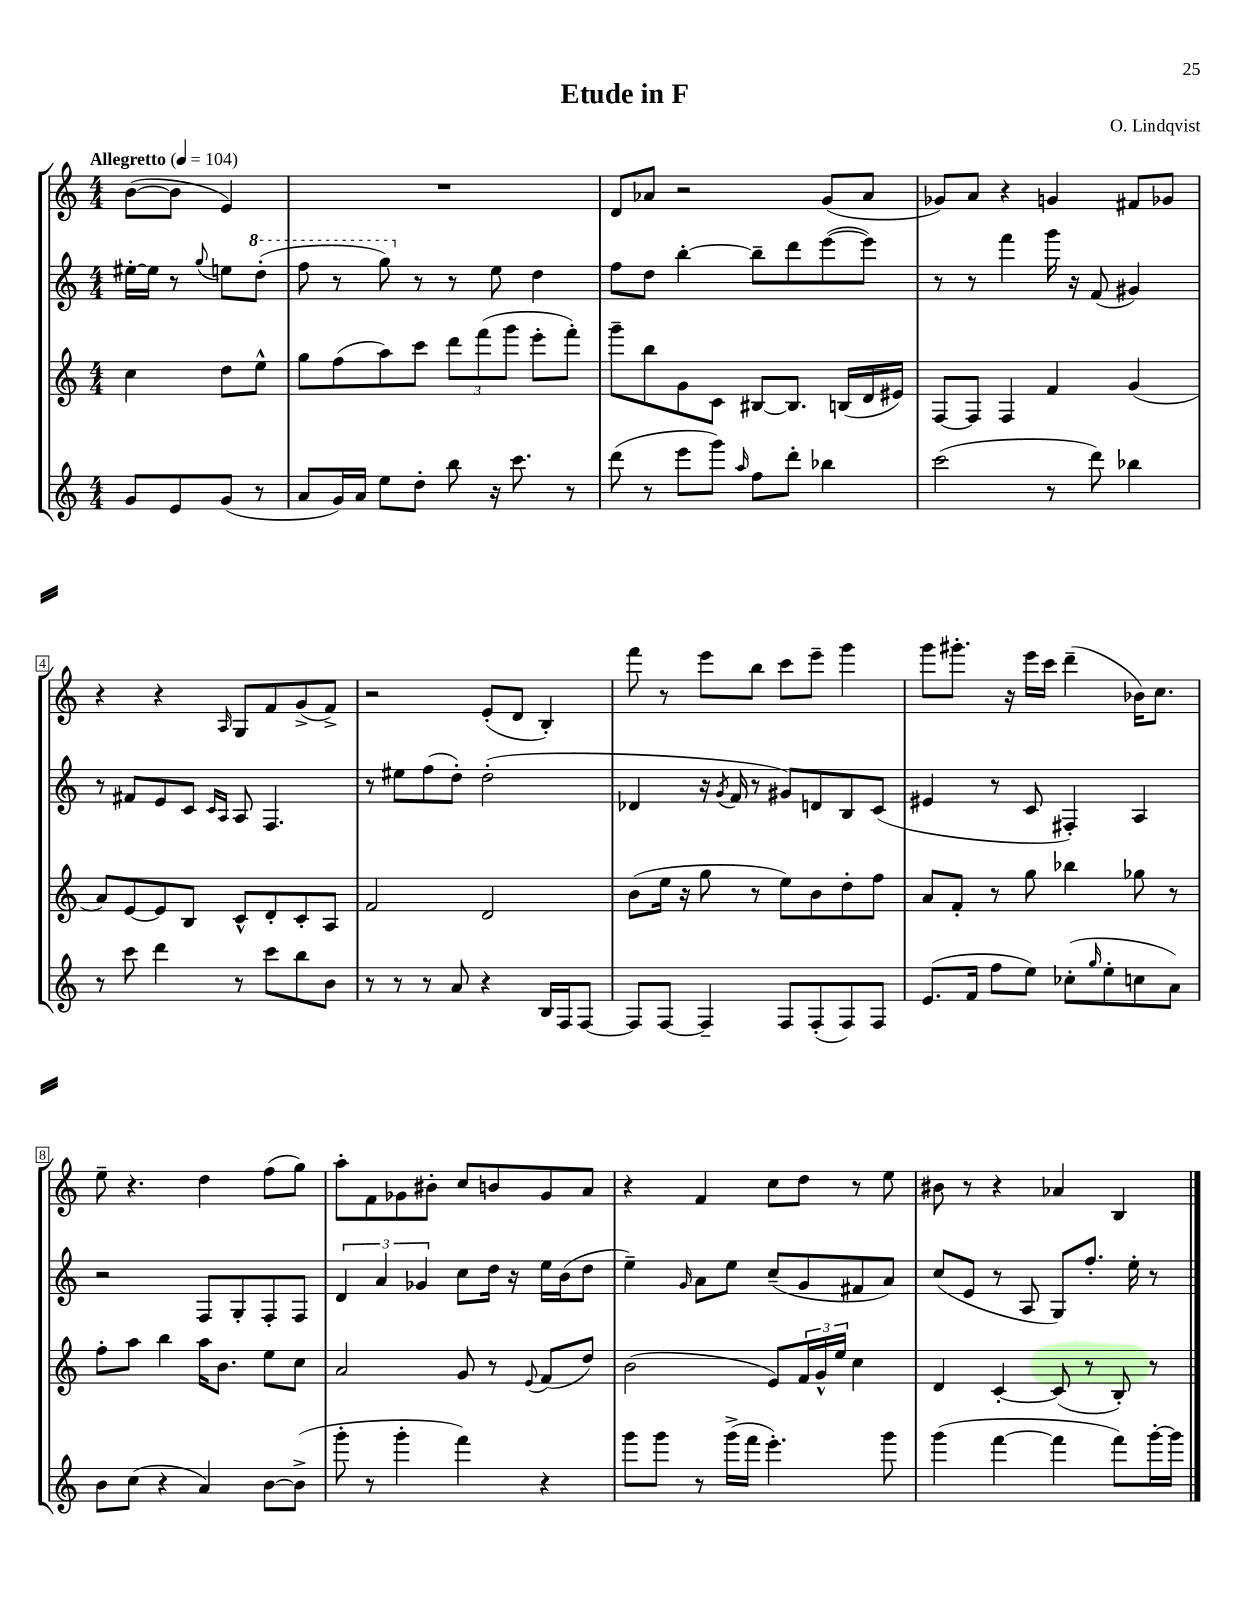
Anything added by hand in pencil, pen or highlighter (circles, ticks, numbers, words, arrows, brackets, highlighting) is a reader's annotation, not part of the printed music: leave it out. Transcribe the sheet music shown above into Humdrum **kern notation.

**kern	**kern	**kern	**kern
*staff4	*staff3	*staff2	*staff1
*clefG2	*clefG2	*clefG2	*clefG2
*k[]	*k[]	*k[]	*k[]
*M4/4	*M4/4	*M4/4	*M4/4
*MM104	*MM104	*MM104	*MM104
8g	4cc	[16ee#'	([8b
.	.	16ee#]	.
8e	.	8r	8b]
.	.	8qqgg	.
(8g	8dd	8ee	4e)
8r	8ee^^	(8ddd'	.
=	=	=	=
8a	8gg	8fff	1r
16g)	(8ff	8r	.
16a	.	.	.
8ee	8aa)	8ggg)	.
8dd'	8ccc	8r	.
8bb	12ddd	8r	.
.	(12fff	.	.
16r	.	8ee	.
.	12ggg	.	.
8.ccc	.	.	.
.	8eee'	4dd	.
8r	8fff')	.	.
=	=	=	=
(8ddd	8ggg~	8ff	8d
8r	8bb	8dd	8a-
8eee	8g	[4bb'	2r
8ggg)	8c	.	.
16qqaa	.	.	.
8ff	[8B#	8bb~]	.
8ddd'	8.B#]	8ddd	.
4bb-	.	([8eee	(8g
.	(16B	.	.
.	16d	8eee])	8a-
.	16e#)	.	.
=	=	=	=
(2ccc	[8F	8r	8g-)
.	8F]	8r	8a
.	4F	4fff	4r
8r	4f	16ggg	4g
.	.	16r	.
8ddd)	.	(8f	.
4bb-	(4g	4g#)	8f#
.	.	.	8g-
=	=	=	=
8r	8a)	8r	4r
8ccc	[8e	8f#	.
4ddd	8e]	8e	4r
.	8B	8c	.
.	.	16qqc	.
.	.	16qqA	16qqA
8r	8c^^	8A	8G
8ccc	8d'	4.F	8f
8bb	8c'	.	(8g^
8b	8A	.	8f^)
=	=	=	=
8r	2f	8r	2r
8r	.	8ee#	.
8r	.	(8ff	.
8a	.	8dd')	.
4r	2d	(2dd'	(8e'
.	.	.	8d
16B	.	.	4B')
16F	.	.	.
[8F	.	.	.
=	=	=	=
8F]	(8b	4d-	8fff
[8F	16ee	.	8r
.	16r	.	.
4F~]	8gg	16r	8eee
.	.	8qg	.
.	.	16f	.
.	8r	8r	8bb
8F	8ee)	8g#)	8ccc
(8F'	8b	8d	8eee~
8F)	8dd'	8B	4ggg
8F	8ff	(8c	.
=	=	=	=
(8.e	8a	4e#	8ggg
.	8f'	.	8.ggg#'
16f	.	.	.
8ff	8r	8r	.
.	.	.	16r
8ee)	8gg	8c	16eee
.	.	.	16ccc
(8cc-'	4bb-	4F#')	(4ddd~
16qqgg	.	.	.
8ee'	.	.	.
8cc	8gg-	4A	16b-)
.	.	.	8.cc
8a)	8r	.	.
=	=	=	=
8b	8ff'	2r	8ee~
(8cc	8aa	.	4.r
4r	4bb	.	.
4a)	16aa	8F	4dd
.	8.b	.	.
.	.	8G'	.
[8b	8ee	8F'	(8ff
(8b^]	8cc	8F	8gg)
=	=	=	=
8ggg'	2a	6d	8aa'
8r	.	.	8f
.	.	6a	.
4ggg'	.	.	8g-
.	.	6g-	.
.	.	.	8b#'
4fff)	8g	8cc	8cc
.	8r	16dd	8b
.	.	16r	.
.	8qqe	.	.
4r	(8f	16ee	8g-
.	.	(16b	.
.	8dd)	8dd	8a
=	=	=	=
8ggg	(2b	4ee~)	4r
8ggg	.	.	.
.	.	16qqg	.
8r	.	8a	4f
(16ggg^	.	8ee	.
16fff	.	.	.
4.eee')	8e)	(8cc~	8cc
.	24f	8g	8dd
.	24g^^	.	.
.	24ee	.	.
.	4cc	8f#	8r
8ggg	.	8a)	8ee
=	=	=	=
(4ggg	4d	(8cc	8b#
.	.	8e	8r
[4fff	[4c'	8r	4r
.	.	8A	.
4fff]	(8c]	8G)	4a-
.	8r	8.ff'	.
8fff)	8B')	.	4B
.	.	16ee'	.
[16ggg'	8r	8r	.
16ggg]	.	.	.
==	==	==	==
*-	*-	*-	*-
